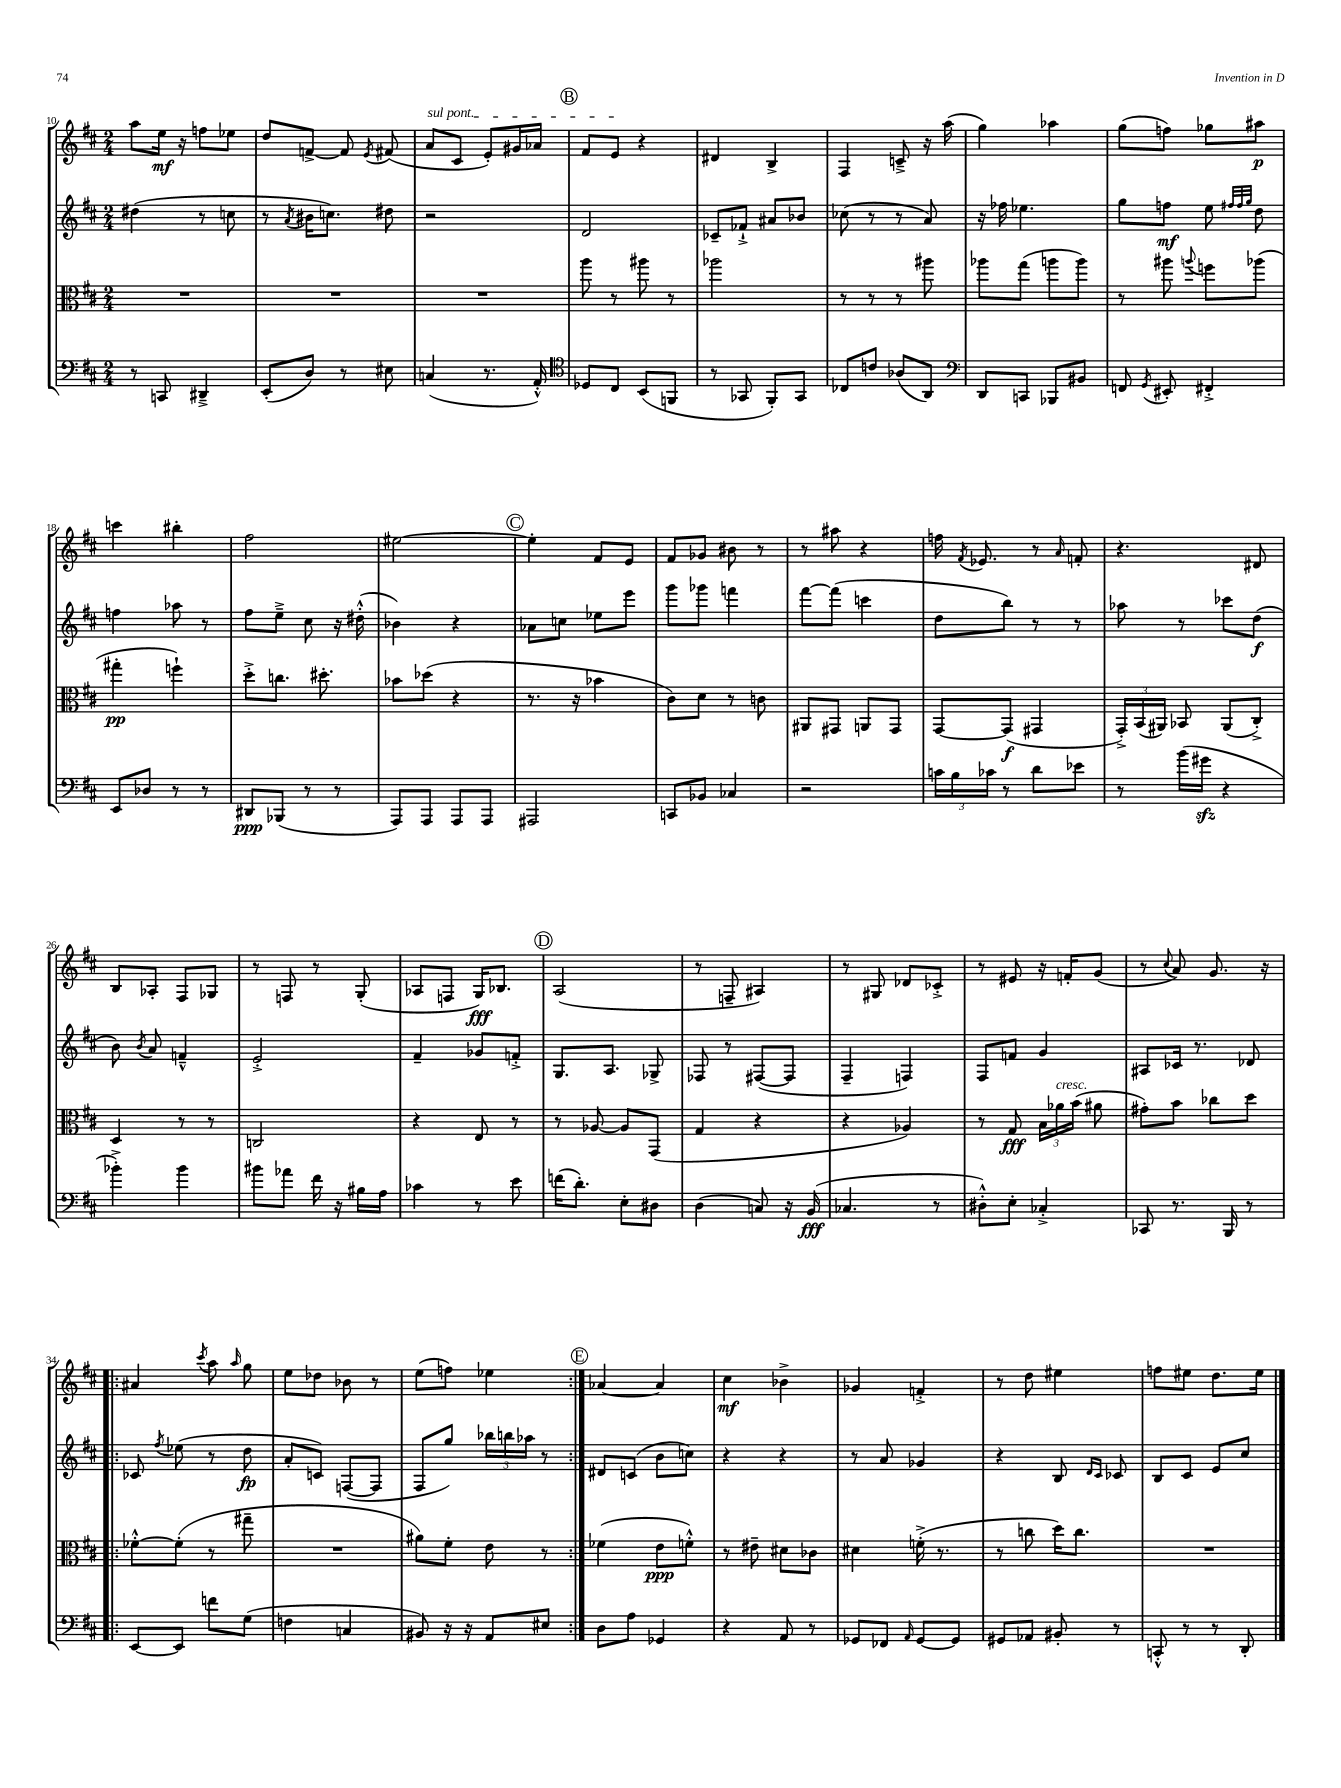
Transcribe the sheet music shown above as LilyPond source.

<<
\new StaffGroup <<
\new Staff = "s0" {
    \clef treble \key d \major \numericTimeSignature \time 2/4
    \autoBeamOff a''8[ e''16]\mf r16 f''8[ ees''8] |
    d''8[ f'8]~-> f'8 \acciaccatura { e'8 } fis'8( |
    \once \override TextSpanner.bound-details.left.text = \markup { \italic "sul pont." } a'8[\startTextSpan cis'8] e'8[-.) gis'16 aes'16] |
    \mark \markup { \circle "B" } fis'8[ e'8]\stopTextSpan r4 |
    dis'4 b4-> |
    fis4 c'8---> r16 a''16( |
    g''4) aes''4 |
    g''8[( f''8]) ges''8[ ais''8]\p |
    c'''4 bis''4-. |
    fis''2 |
    eis''2~ |
    \mark \markup { \circle "C" } eis''4-. fis'8[ e'8] |
    fis'8[ ges'8] bis'8 r8 |
    r8 ais''8 r4 |
    f''16 \acciaccatura { fis'8 } ees'8. r8 \grace { a'16 } f'8-. |
    r4. dis'8 |
    b8[ aes8]-. fis8[ ges8] |
    r8 f8 r8 g8-.( |
    aes8[ f8] g16[\fff) bes8.] |
    \mark \markup { \circle "D" } a2( |
    r8 f8-- ais4) |
    r8 gis8 des'8[ ces'8]-.-> |
    r8 eis'8 r16 f'16[-. g'8]( |
    r8 \appoggiatura { cis''8 } a'8) g'8. r16 |
    \repeat volta 2 { ais'4 \acciaccatura { cis'''8 } a''8 \grace { a''16 } g''8 |
    e''8[ des''8] bes'8 r8 |
    e''8[( f''8]) ees''4 | }
    \mark \markup { \circle "E" } aes'4~ aes'4 |
    cis''4\mf bes'4-> |
    ges'4 f'4-.-> |
    r8 d''8 eis''4 |
    f''8[ eis''8] d''8.[ eis''16] \bar "|." |
}
\new Staff = "s1" {
    \clef treble \key d \major \numericTimeSignature \time 2/4
    \autoBeamOff dis''4( r8 c''8 |
    r8 \acciaccatura { a'8 } bis'16[ c''8.]) dis''8 |
    r2 |
    \mark \markup { \circle "B" } d'2 |
    ces'8[-- fes'8]-!-> ais'8[ bes'8] |
    ces''8( r8 r8 a'8) |
    r16 fes''16 ees''4. |
    g''8[ f''8]\mf e''8 \grace { fis''32[ fis''32 g''32] } d''8 |
    f''4 aes''8 r8 |
    fis''8[ e''8]---> cis''8 r16 dis''16-.-^( |
    bes'4) r4 |
    \mark \markup { \circle "C" } aes'8[ c''8] ees''8[ e'''8] |
    g'''8[ ges'''8] f'''4 |
    fis'''8[~ fis'''8]( c'''4 |
    d''8[ b''8]) r8 r8 |
    aes''8 r8 ces'''8[ d''8]\f( |
    b'8) \acciaccatura { b'8 } a'8 f'4---^ |
    e'2-.-> |
    fis'4-- ges'8[ f'8]-.-> |
    \mark \markup { \circle "D" } g8.[ a8.] ges8-> |
    fes8 r8 fis8[~( fis8] |
    fis4-- f4) |
    fis8[ f'8] g'4 |
    ais8[ ces'16] r8. des'8 |
    \repeat volta 2 { ces'8 \acciaccatura { fis''8 } ees''8( r8 d''8\fp |
    a'8[-. c'8]) f8[~( f8] |
    fis8[ g''8]) \tuplet 3/2 { bes''16[ b''16 aes''16] } r8 | }
    \mark \markup { \circle "E" } dis'8[ c'8]( b'8[ c''8]) |
    r4 r4 |
    r8 a'8 ges'4 |
    r4 b8 \grace { d'16[ cis'16] } ces'8 |
    b8[ cis'8] e'8[ cis''8] \bar "|." |
}
\new Staff = "s2" {
    \clef alto \key d \major \numericTimeSignature \time 2/4
    \autoBeamOff R2 |
    R2 |
    R2 |
    \mark \markup { \circle "B" } a''8 r8 ais''8 r8 |
    aes''2 |
    r8 r8 r8 ais''8 |
    aes''8[ g''8]( a''8[ a''8]) |
    r8 ais''8 \appoggiatura { a''8 } f''8[ aes''8]( |
    gis''4-.\pp f''4-!) |
    d''8[-.-> c''8.] dis''8.-. |
    bes'8[ des''8]( r4 |
    \mark \markup { \circle "C" } r8. r16 bes'4 |
    cis'8[) d'8] r8 c'8 |
    ais,8[ gis,8] a,8[ gis,8] |
    g,8[~ g,8]\f( gis,4 |
    \tuplet 3/2 { g,16[-.->) b,16( ais,16]) } bes,8 ais,8[( cis8]-.->) |
    d4 r8 r8 |
    c2 |
    r4 e8 r8 |
    \mark \markup { \circle "D" } r8 aes8~ aes8[ g,8]( |
    g4 r4 |
    r4 aes4) |
    r8 g8\fff \tuplet 3/2 { b16[ aes'16^\markup { \italic "cresc." } b'16]( } ais'8 |
    gis'8[-.) b'8] ces''8[ d''8] |
    \repeat volta 2 { fes'8[~-.-^ fes'8]-.( r8 gis''8-- |
    R2 |
    ais'8[) fis'8]-. e'8 r8 | }
    \mark \markup { \circle "E" } fes'4( e'8[\ppp f'8]-.-^) |
    r8 eis'8-- dis'8[ ces'8] |
    dis'4 f'16-.->( r8. |
    r8 c''8 d''16[) c''8.] |
    R2 \bar "|." |
}
\new Staff = "s3" {
    \clef bass \key d \major \numericTimeSignature \time 2/4
    \autoBeamOff r8 c,8 dis,4---> |
    e,8[-.( d8]) r8 eis8 |
    c4( r8. a,16-.-^) |
    \mark \markup { \circle "B" } \clef tenor des8[ cis8] b,8[( f,8] |
    r8 ges,8 fis,8[-.) ges,8] |
    ces8[ c'8] aes8[( a,8]) |
    \clef bass d,8[ c,8] bes,,8[ bis,8] |
    f,8 \acciaccatura { g,8 } eis,8-. fis,4-.-> |
    e,8[ des8] r8 r8 |
    dis,8[\ppp bes,,8]( r8 r8 |
    a,,8[) a,,8] a,,8[ a,,8] |
    \mark \markup { \circle "C" } ais,,2 |
    c,8[ bes,8] ces4 |
    r2 |
    \tuplet 3/2 { c'16[ b16 ces'16] } r8 d'8[ ees'8] |
    r8 b'16[( gis'16]\sfz r4 |
    bes'4-.->) bes'4 |
    bis'8[ aes'8] fis'16 r16 bis16[ a16] |
    ces'4 r8 e'8 |
    \mark \markup { \circle "D" } f'16[( d'8.]-.) e8[-. dis8] |
    d4( c8) r16 b,16\fff( |
    ces4. r8 |
    dis8[-.-^) e8]-. ces4-.-> |
    ces,8 r8. b,,16 r8 |
    \repeat volta 2 { e,8[~ e,8] f'8[ g8]( |
    f4 c4 |
    bis,8) r16 r16 a,8[ eis8] | }
    \mark \markup { \circle "E" } d8[ a8] ges,4 |
    r4 a,8 r8 |
    ges,8[ fes,8] \grace { a,16 } ges,8[~ ges,8] |
    gis,8[ aes,8] bis,8-. r8 |
    c,8-.-^ r8 r8 d,8-. \bar "|." |
}
>>
>>
\layout { \context { \Score currentBarNumber = #10 } }
